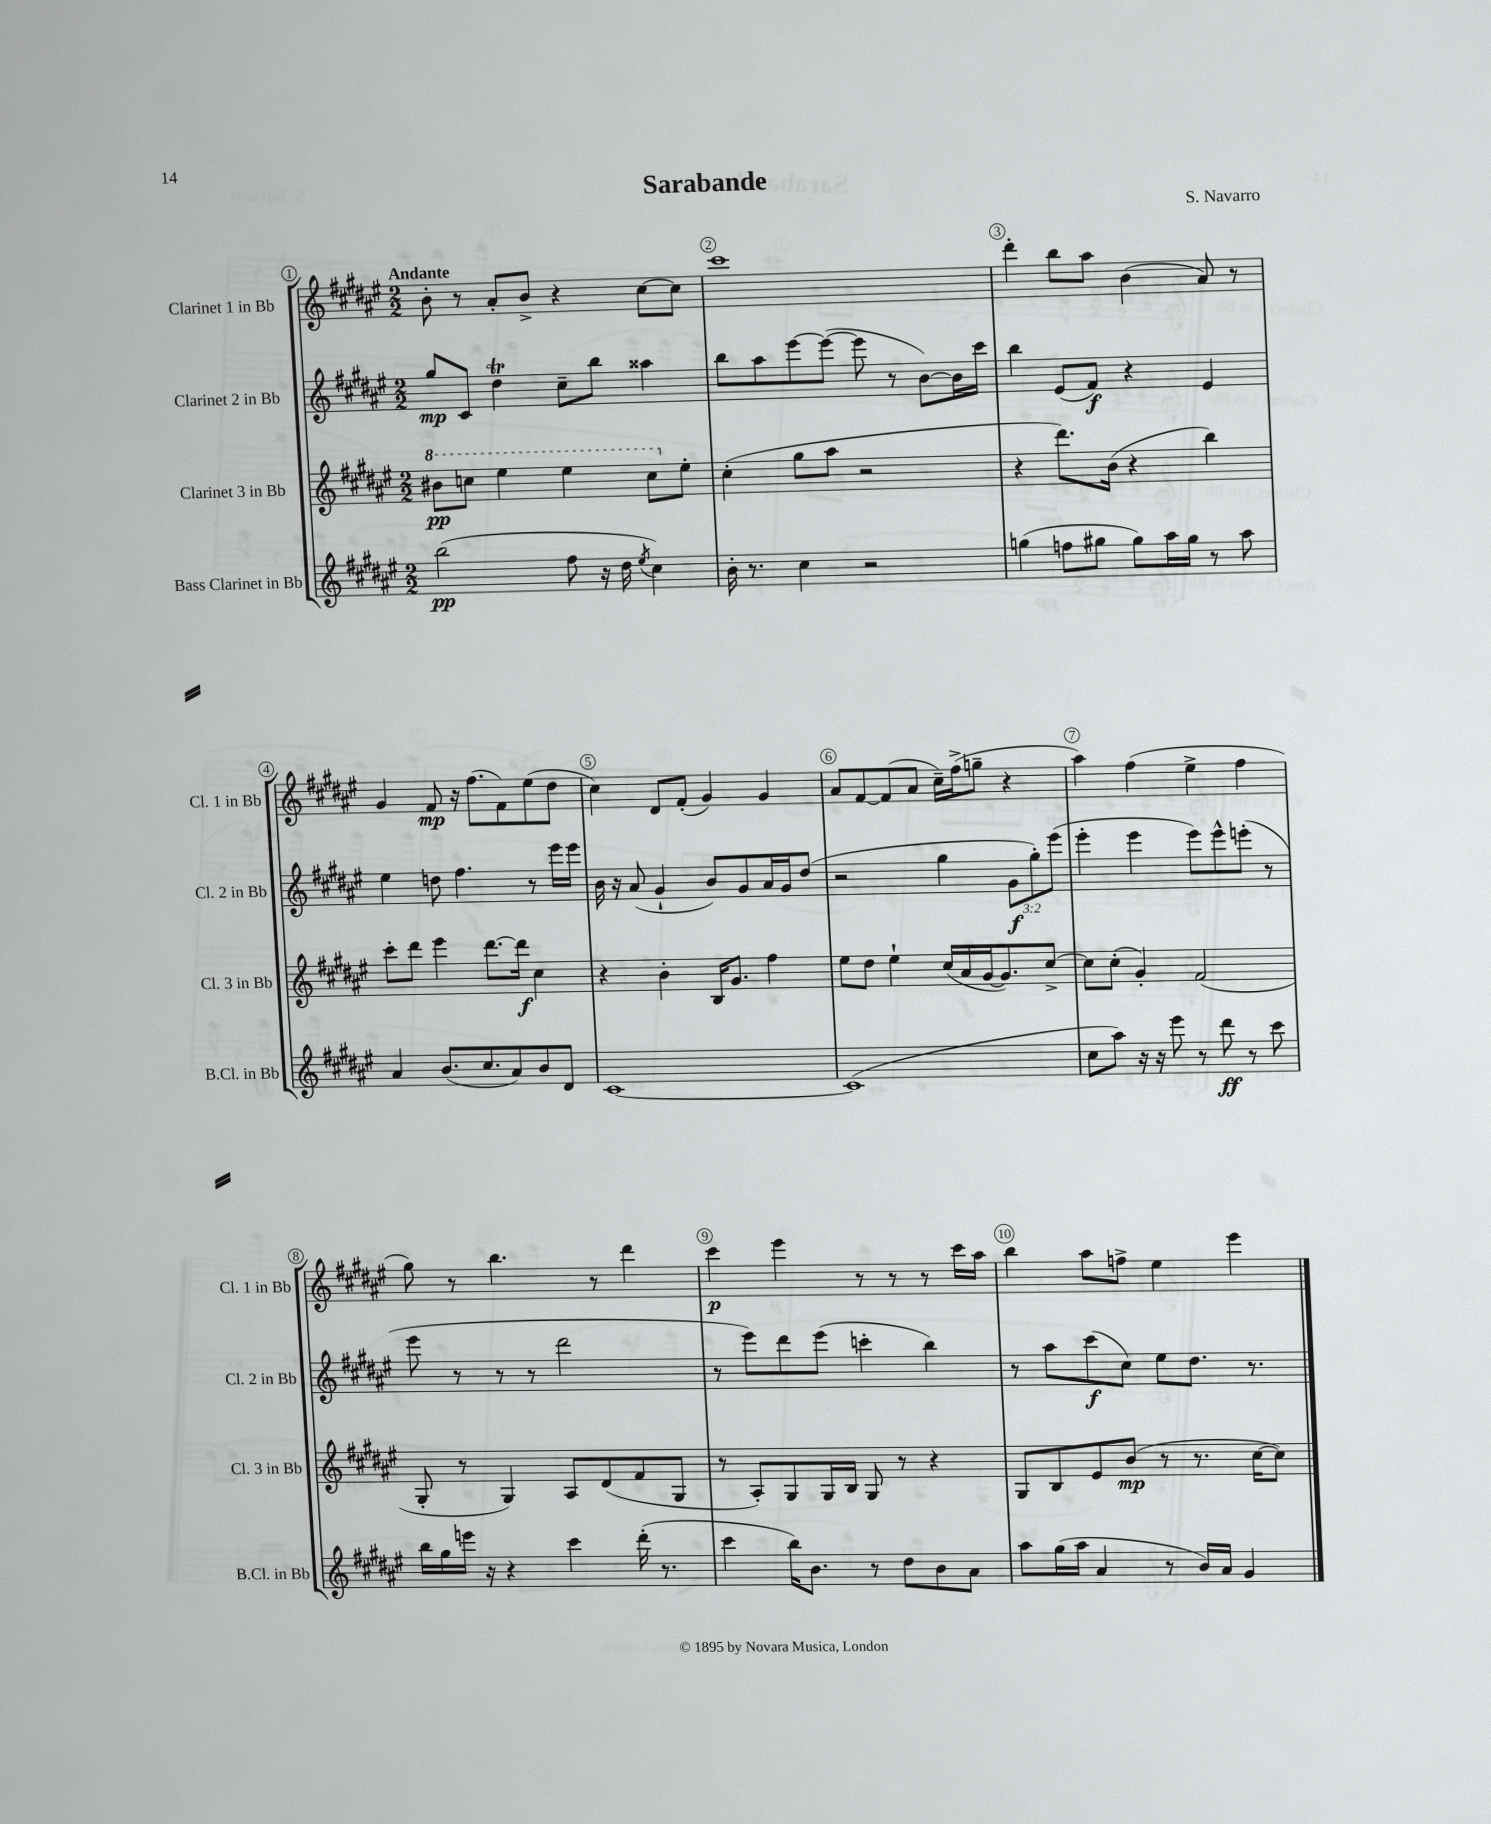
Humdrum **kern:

**kern	**dynam	**kern	**dynam	**kern	**dynam	**kern	**dynam
*part4	*part4	*part3	*part3	*part2	*part2	*part1	*part1
*staff4	*staff4	*staff3	*staff3	*staff2	*staff2	*staff1	*staff1
*I"Bass Clarinet in Bb	*	*I"Clarinet 3 in Bb	*	*I"Clarinet 2 in Bb	*	*I"Clarinet 1 in Bb	*
*I'B.Cl. in Bb	*	*I'Cl. 3 in Bb	*	*I'Cl. 2 in Bb	*	*I'Cl. 1 in Bb	*
*clefG2	*	*clefG2	*	*clefG2	*	*clefG2	*
*k[f#c#g#d#a#e#]	*	*k[f#c#g#d#a#e#]	*	*k[f#c#g#d#a#e#]	*	*k[f#c#g#d#a#e#]	*
*M2/2	*	*M2/2	*	*M2/2	*	*M2/2	*
*	*	*8va	*	*	*	*	*
=1	=1	=1	=1	=1	=1	=1	=1
!	!	!	!	!	!	!LO:TX:a:B:t=Andante	!
(2bb\	pp	8bb#X\L	pp	8gg#/L	mp	8b'\	.
.	.	8cccn\J	.	8c#/J	.	8r	.
.	.	4eee#\	.	4dd#T\	.	8a#'/L	.
.	.	.	.	.	.	8b^/J	.
8ff#\	.	4eee#\	.	8cc#~\L	.	4r	.
16r	.	.	.	8bb\J	.	.	.
16dd#\	.	.	.	.	.	.	.
8qee#/	.	.	.	.	.	.	.
4cc#\)	.	8ccc\L	.	4aa##X\	.	[8cc#\L	.
*	*	*X8va	*	*	*	*	*
.	.	8ee#'\J	.	.	.	8cc#\J]	.
=2	=2	=2	=2	=2	=2	=2	=2
16b'\	.	(4cc#'\	.	8bb\L	.	1ccc#	.
8.r	.	.	.	.	.	.	.
.	.	.	.	8aa#\	.	.	.
4cc#\	.	8gg#\L	.	[8eee#\	.	.	.
.	.	8aa#\J	.	(8eee#\J_	.	.	.
2r	.	2r	.	8eee#\]	.	.	.
.	.	.	.	8r	.	.	.
.	.	.	.	[8b\L)	.	.	.
.	.	.	.	16b\L]	.	.	.
.	.	.	.	16ccc#\JJ	.	.	.
=3	=3	=3	=3	=3	=3	=3	=3
(4ggn\	.	4r	.	4bb\	.	4ddd#'\	.
8ffn\L	.	8.ddd#\L)	.	(8e#/L	.	8bb\L	.
8gg#X\J	.	.	.	8f#/J)	f	8aa#\J	.
.	.	(16b\Jk	.	.	.	.	.
8gg#\L)	.	4r	.	4r	.	(4b\	.
16aa#\L	.	.	.	.	.	.	.
16gg#\JJ	.	.	.	.	.	.	.
8r	.	4bb\)	.	4e#/	.	8a#/)	.
8aa#\	.	.	.	.	.	8r	.
!!LO:LB:g=z
=4	=4	=4	=4	=4	=4	=4	=4
4a#/	.	8ccc#'\L	.	4ee#\	.	4g#/	.
.	.	8ddd#\J	.	.	.	.	.
(8.b/L	.	4eee#\	.	8ddn\	.	8f#/	mp
.	.	.	.	4.ff#\	.	16r	.
8.cc#/	.	.	.	.	.	(8.ff#\L	.
.	.	[8.ddd#\L	.	.	.	.	.
8a#/)	.	.	.	.	.	8f#\)	.
.	.	16ddd#\Jk]	f	.	.	.	.
8b/	.	4cc#\	.	8r	.	(8ee#\	.
8d#/J	.	.	.	16eee#\LL	.	8dd#\J	.
.	.	.	.	16eee#\JJ	.	.	.
=5	=5	=5	=5	=5	=5	=5	=5
[1c#	.	4r	.	16b\	.	4cc#\)	.
.	.	.	.	16r	.	.	.
.	.	.	.	(8a#/	.	.	.
.	.	4b'\	.	4g#`/	.	8d#/L	.
.	.	.	.	.	.	(8f#'/J	.
.	.	16B/KL	.	8b/L)	.	4g#/)	.
.	.	8.g#/J	.	.	.	.	.
.	.	.	.	8g#/	.	.	.
.	.	4ff#\	.	16a#/L	.	4g#/	.
.	.	.	.	16g#/J	.	.	.
.	.	.	.	(8dd#/J	.	.	.
=6	=6	=6	=6	=6	=6	=6	=6
(1c#]	.	8ee#\L	.	2r	.	8a#/L	.
.	.	8dd#\J	.	.	.	[8f#/	.
.	.	4ee#`\	.	.	.	(8f#/]	.
.	.	.	.	.	.	8a#/J	.
.	.	(16cc#/LL	.	4gg#\	.	16cc#~\LL)	.
.	.	16a#/	.	.	.	(16ff#^\J	.
.	.	[16g#/J	.	.	.	8ggn~\J	.
.	.	8.g#/])	.	.	.	.	.
.	.	.	.	12g#\L	f	4r	.
.	.	.	.	12gg#'\)	.	.	.
.	.	[8cc#^/J	.	.	.	.	.
.	.	.	.	(12eee#\J	.	.	.
=7	=7	=7	=7	=7	=7	=7	=7
8cc#\L	.	8cc#\L]	.	4eee#'\	.	4aa#\)	.
8aa#\J)	.	(8cc#'\J	.	.	.	.	.
16r	.	4g#'/)	.	4eee#\	.	(4ff#\	.
16r	.	.	.	.	.	.	.
8eee#\	.	.	.	.	.	.	.
8r	.	(2f#/	.	8eee#\L)	.	4ee#^\	.
8ddd#\	ff	.	.	8eee#^^\	.	.	.
8r	.	.	.	(8eeen'\J	.	4ff#\	.
8ccc#\	.	.	.	8r	.	.	.
!!LO:LB:g=z
=8	=8	=8	=8	=8	=8	=8	=8
16bb\LL	.	8G#'/	.	8eee#\	.	8gg#\)	.
16gg#\	.	.	.	.	.	.	.
16eeen\JJ	.	8r	.	8r	.	8r	.
16r	.	.	.	.	.	.	.
4r	.	4G#/)	.	8r	.	4.bb\	.
.	.	.	.	8r	.	.	.
4ccc#\	.	8A#/L	.	2ddd#\	.	.	.
.	.	(8d#/	.	.	.	8r	.
(16ddd#'\	.	8f#/	.	.	.	4ddd#\	.
8.r	.	.	.	.	.	.	.
.	.	8G#/J	.	.	.	.	.
=9	=9	=9	=9	=9	=9	=9	=9
4ccc#\	.	8r	.	8r	.	4ccc#\	p
.	.	8A#'/L)	.	8eee#\L)	.	.	.
16bb\KL)	.	8G#/	.	8ddd#\	.	4eee#\	.
8.b\J	.	.	.	.	.	.	.
.	.	16G#/L	.	(8eee#\J	.	.	.
.	.	16B/JJ	.	.	.	.	.
8r	.	8G#/	.	4cccn'\	.	8r	.
8dd#\L	.	8r	.	.	.	8r	.
8b\	.	4r	.	4bb\)	.	8r	.
8a#\J	.	.	.	.	.	16ccc#\LL	.
.	.	.	.	.	.	16aa#\JJ	.
=10	=10	=10	=10	=10	=10	=10	=10
8aa#\L	.	8G#/L	.	8r	.	4bb\	.
(16gg#\L	.	8B/	.	8aa#\L	.	.	.
16aa#\JJ	.	.	.	.	.	.	.
4a#/	.	8e#/	.	(8ccc#\	f	8aa#\L	.
.	.	(8b/J	mp	8cc#\J)	.	8ffn^\J	.
8r	.	8r	.	8ee#\L	.	4ee#\	.
16b/LL)	.	8.r	.	8.dd#\J	.	.	.
16a#/JJ	.	.	.	.	.	.	.
4g#/	.	.	.	.	.	4eee#\	.
.	.	[16cc#\KL	.	8.r	.	.	.
.	.	8cc#\J])	.	.	.	.	.
==	==	==	==	==	==	==	==
*-	*-	*-	*-	*-	*-	*-	*-
